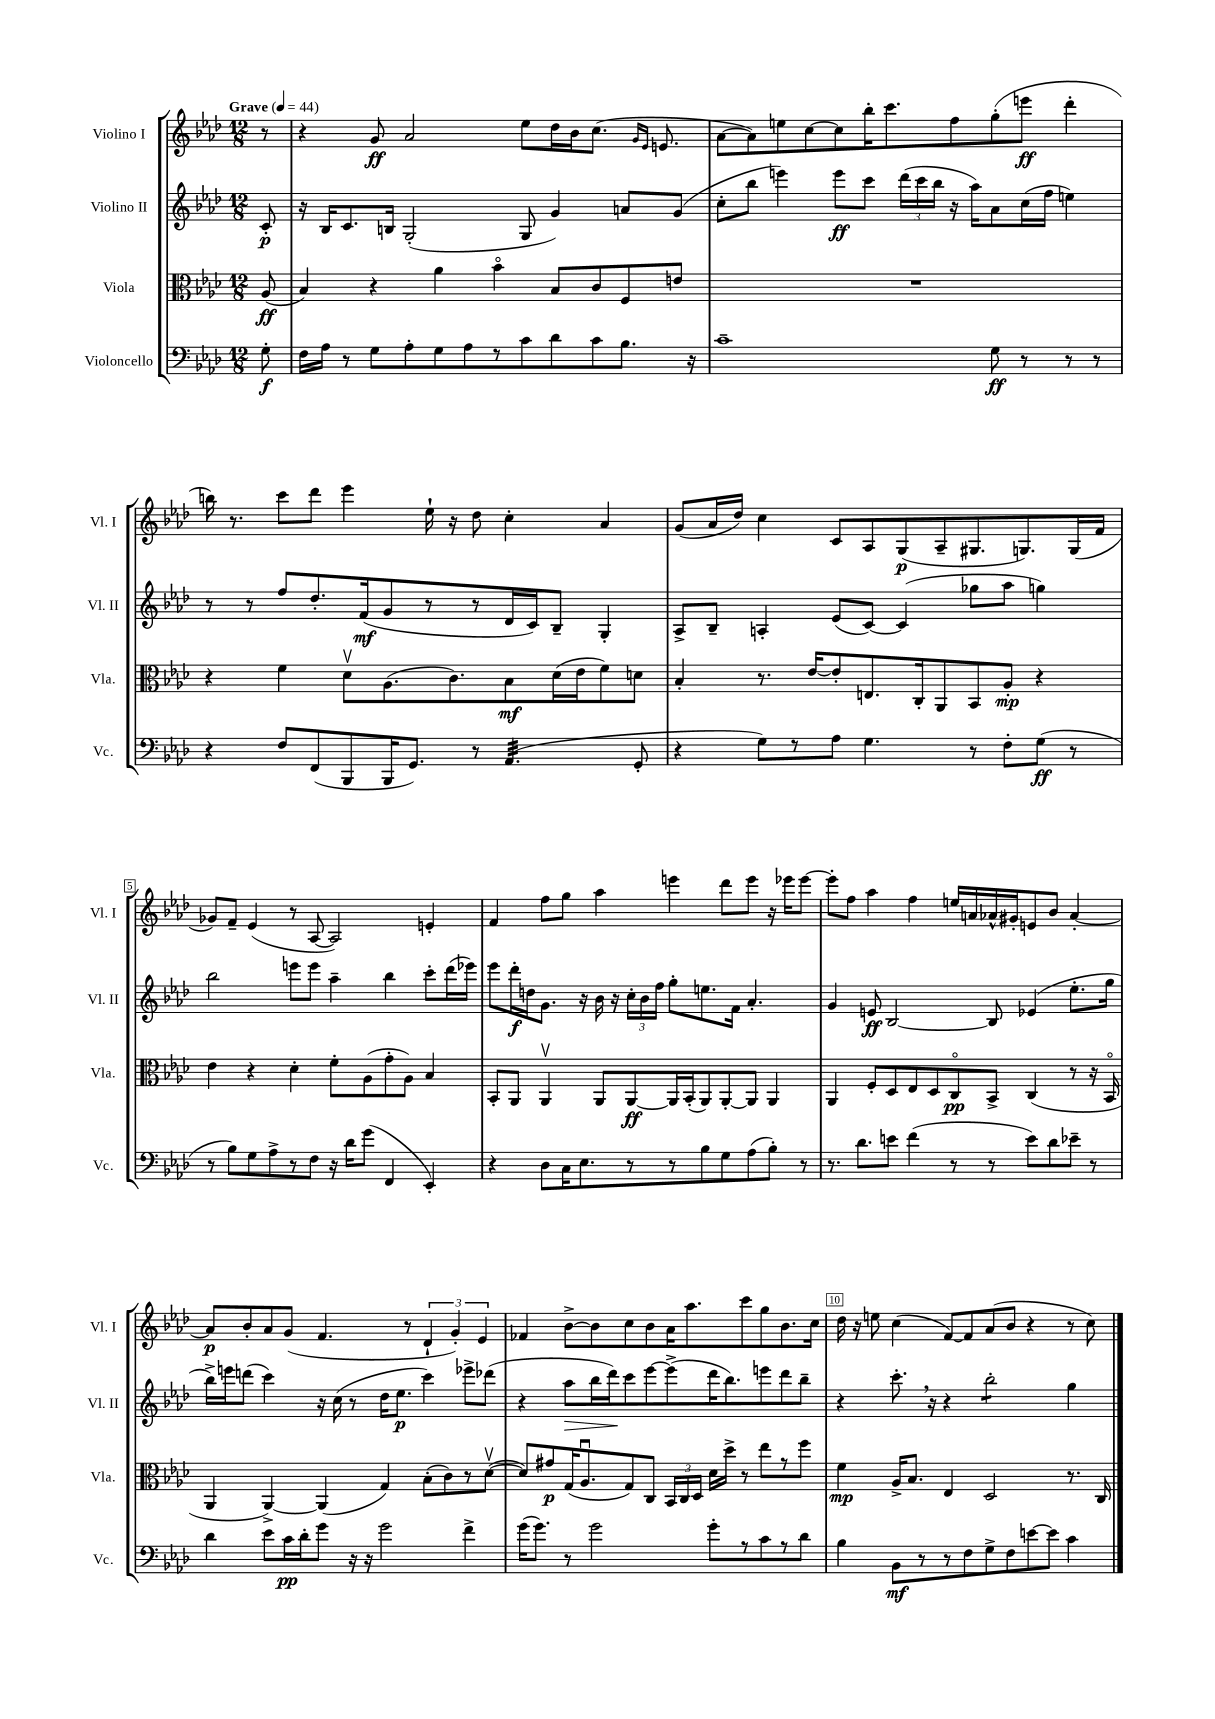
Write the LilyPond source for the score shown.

<<
\new StaffGroup <<
\new Staff = "s0" \with { instrumentName = "Violino I" shortInstrumentName = "Vl. I" } {
    \clef treble \key aes \major \numericTimeSignature \time 12/8 \partial 8 \tempo "Grave" 4 = 44
    \autoBeamOff r8 |
    r4 g'8\ff aes'2 ees''8[ des''16 bes'16 c''8.]( \grace { g'16[ ees'16] } e'8. |
    aes'8[~ aes'8) e''8 c''8~ c''8 bes''16-. c'''8. f''8 g''8-.( e'''8]\ff des'''4-. |
    b''16) r8. c'''8[ des'''8] ees'''4 ees''16-! r16 des''8 c''4-. aes'4 |
    g'8[( aes'16 des''16]) c''4 c'8[ aes8 g8\p( aes8-- gis8. g8.) g16( f'16] |
    ges'8[) f'8]-- ees'4( r8 aes8~ aes2) e'4-. |
    f'4 f''8[ g''8] aes''4 e'''4 des'''8[ e'''8] r16 ees'''16[ ees'''8]~ |
    ees'''8[-. f''8] aes''4 f''4 e''16[ a'16 aes'16-^ gis'16-. e'8 bes'8] aes'4~-. |
    aes'8[\p bes'8-. aes'8 g'8]( f'4. r8 \tuplet 3/2 { des'4-! g'4-.) ees'4 } |
    fes'4 bes'8[~-> bes'8 c''8 bes'8 aes'16 aes''8. c'''8 g''8 bes'8. c''16] |
    des''16 r16 e''8 c''4( f'8[~) f'8 aes'8( bes'8] r4 r8 c''8) \bar "|." |
}
\new Staff = "s1" \with { instrumentName = "Violino II" shortInstrumentName = "Vl. II" } {
    \clef treble \key aes \major \numericTimeSignature \time 12/8 \partial 8
    \autoBeamOff c'8-.\p |
    r16 bes16[ c'8. b16] g2-.( g8 g'4) a'8[ g'8]( |
    c''8[-. bes''8] e'''4) e'''8[\ff c'''8] \tuplet 3/2 { des'''16[( c'''16 bes''16] } r16 aes''16[) aes'8 c''16( f''16] e''4) |
    r8 r8 f''8[ des''8.-. f'16\mf( g'8 r8 r8 des'16 c'16) bes8]-- g4-. |
    aes8[-> bes8]-- a4-. ees'8[( c'8]~) c'4( ges''8[ aes''8] g''4) |
    bes''2 e'''8[ e'''8] aes''4-- bes''4 c'''8[-. des'''16( ees'''16]) |
    ees'''8[ des'''16-.\f d''16 g'8.] r16 bes'16 r16 \tuplet 3/2 { c''16[-. bes'16 f''16] } g''8[-. e''8. f'16] aes'4.-. |
    g'4 e'8\ff bes2~ bes8 ees'4( ees''8.[-. g''16] |
    bes''16[->) e'''16 d'''8]( c'''4) r16 c''16( r8 des''16[ ees''8.]\p c'''4) ees'''8[-> des'''8]( |
    r4 aes''8[\> bes''16 des'''16\!) c'''8 ees'''8~ ees'''8->( des'''16 bes''8.) e'''8 des'''8 bes''8]-- |
    r4 c'''8.-. \breathe r16 r4 bes''2:8-. g''4 \bar "|." |
}
\new Staff = "s2" \with { instrumentName = "Viola" shortInstrumentName = "Vla." } {
    \clef alto \key aes \major \numericTimeSignature \time 12/8 \partial 8
    \autoBeamOff aes8\ff( |
    bes4) r4 aes'4 bes'4\flageolet bes8[ c'8 f8 e'8] |
    R1. |
    r4 f'4 des'8[\upbow aes8.( c'8.) bes8\mf des'16( ees'16 f'8) d'8] |
    bes4-. r8. ees'16[~ ees'8-. e8. c16-. aes,8 bes,8 aes8]-.\mp r4 |
    ees'4 r4 des'4-. f'8[-. aes8( g'8-. aes8]) bes4 |
    bes,8[-. aes,8] aes,4\upbow aes,8[ aes,8~\ff aes,16 bes,16-.( aes,8) aes,8~-. aes,8] aes,4 |
    aes,4 f8[-. des8 ees8 des8 c8\flageolet\pp bes,8]-> c4( r8 r16 bes,16\flageolet |
    aes,4 aes,4~->) aes,4( g4) bes8[-.( c'8) r8 des'8]~\upbow( |
    des'8[) gis'8\p g16( aes8.\downbow g8) c8] \tuplet 3/2 { bes,16[ c16 des16] } des'16[ des''16]-> r8 ees''8[ r8 f''8] |
    f'4\mp aes16[-> bes8.] ees4 des2 r8. c16 \bar "|." |
}
\new Staff = "s3" \with { instrumentName = "Violoncello" shortInstrumentName = "Vc." } {
    \clef bass \key aes \major \numericTimeSignature \time 12/8 \partial 8
    \autoBeamOff g8-.\f |
    f16[ aes16] r8 g8[ aes8-. g8 aes8 r8 c'8 des'8 c'8 bes8.] r16 |
    c'1-- g8\ff r8 r8 r8 |
    r4 f8[ f,8( bes,,8 bes,,16 g,8.]) r8 aes,4.:32( g,8-. |
    r4 g8[) r8 aes8] g4. r8 f8[-. g8]\ff( r8 |
    r8 bes8[) g8 aes8-> r8 f8] r16 des'16[ g'8]( f,4 ees,4-.) |
    r4 des8[ c16 ees8. r8 r8 bes8 g8 aes8( bes8]-.) r8 |
    r8. des'8.[ e'8] f'4( r8 r8 e'8[) des'8 ees'8]-- r8 |
    des'4 ees'8[ c'16\pp des'16-. g'8] r16 r16 g'2 f'4-> |
    g'16[( g'8.]) r8 g'2 g'8[-. r8 c'8 r8 des'8] |
    bes4 bes,8[\mf r8 r8 f8 g8-> f8 e'8~ e'8] c'4 \bar "|." |
}
>>
>>
\layout { \context { \Score \override BarNumber.break-visibility = ##(#f #t #t) barNumberVisibility = #(every-nth-bar-number-visible 5) \override BarNumber.stencil = #(make-stencil-boxer 0.1 0.3 ly:text-interface::print) } }
